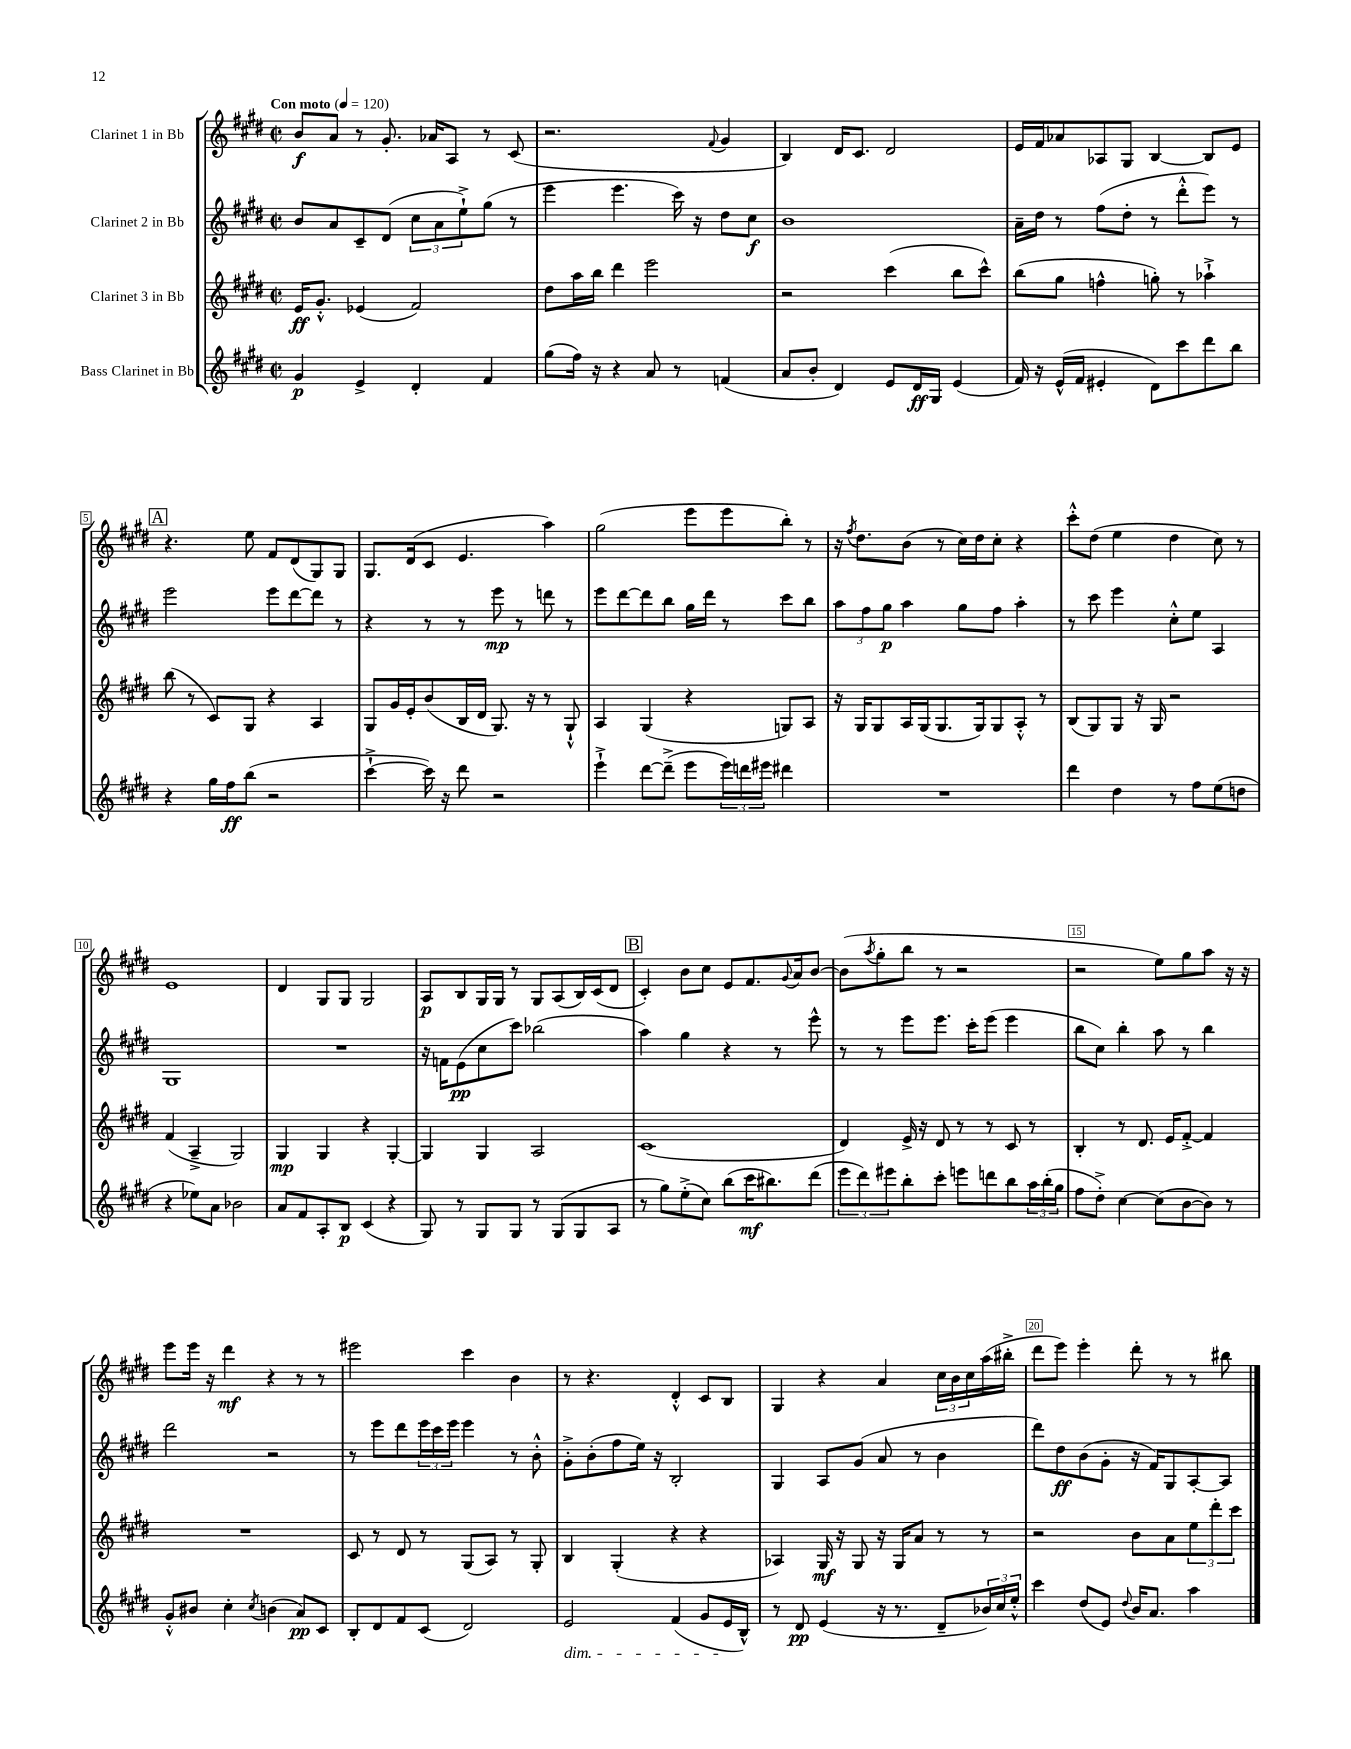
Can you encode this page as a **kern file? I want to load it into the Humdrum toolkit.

**kern	**dynam	**kern	**dynam	**kern	**dynam	**kern	**dynam
*part4	*part4	*part3	*part3	*part2	*part2	*part1	*part1
*staff4	*staff4	*staff3	*staff3	*staff2	*staff2	*staff1	*staff1
*I"Bass Clarinet in Bb	*	*I"Clarinet 3 in Bb	*	*I"Clarinet 2 in Bb	*	*I"Clarinet 1 in Bb	*
*clefG2	*	*clefG2	*	*clefG2	*	*clefG2	*
*k[f#c#g#d#]	*	*k[f#c#g#d#]	*	*k[f#c#g#d#]	*	*k[f#c#g#d#]	*
*M2/2	*	*M2/2	*	*M2/2	*	*M2/2	*
*met(c|)	*	*met(c|)	*	*met(c|)	*	*met(c|)	*
*MM120	*	*MM120	*	*MM120	*	*MM120	*
=1	=1	=1	=1	=1	=1	=1	=1
!	!	!	!	!	!	!LO:TX:a:B:t=Con moto	!
4g#/	p	16e/KL	ff	8b/L	.	8b/L	f
.	.	8.g#'^^/J	.	.	.	.	.
.	.	.	.	8a/	.	8a/J	.
4e^/	.	(4e-X/	.	8c#~/	.	8r	.
.	.	.	.	(8d#/J	.	8.g#'/	.
4d#'/	.	2f#/)	.	12cc#\L	.	.	.
.	.	.	.	.	.	16a-X/KL	.
.	.	.	.	12a\	.	.	.
.	.	.	.	.	.	8A/J	.
.	.	.	.	12ee`^\)	.	.	.
4f#/	.	.	.	(8gg#\J	.	8r	.
.	.	.	.	8r	.	(8c#/	.
=2	=2	=2	=2	=2	=2	=2	=2
(8gg#\L	.	8dd#\L	.	4eee\	.	2.r	.
16ff#\Jk)	.	16aa\L	.	.	.	.	.
16r	.	16bb\JJ	.	.	.	.	.
4r	.	4ddd#\	.	4.eee\	.	.	.
8a/	.	2eee\	.	.	.	.	.
8r	.	.	.	16ccc#\)	.	.	.
.	.	.	.	16r	.	.	.
.	.	.	.	.	.	8qqf#/	.
(4fn/	.	.	.	8dd#\L	.	4g#/	.
.	.	.	.	8cc#\J	f	.	.
=3	=3	=3	=3	=3	=3	=3	=3
8a/L	.	2r	.	1b	.	4B/)	.
8b'/J	.	.	.	.	.	.	.
4d#/)	.	.	.	.	.	16d#/KL	.
.	.	.	.	.	.	8.c#/J	.
8e/L	.	(4ccc#\	.	.	.	2d#/	.
16d#/L	ff	.	.	.	.	.	.
16G#/JJ	.	.	.	.	.	.	.
(4e/	.	8bb\L	.	.	.	.	.
.	.	8ccc#^^\J)	.	.	.	.	.
=4	=4	=4	=4	=4	=4	=4	=4
16f#/)	.	(8bb\L	.	16a~\LL	.	16e/LL	.
16r	.	.	.	16dd#\JJ	.	16f#/J	.
(16e^^/LL	.	8gg#\J	.	8r	.	8a-X/	.
16f#/JJ	.	.	.	.	.	.	.
4e#X'/	.	4ffn^^\	.	(8ff#\L	.	8A-X/	.
.	.	.	.	8dd#'\J	.	8G#/J	.
8d#\L)	.	8ggn'\)	.	8r	.	[4B/	.
8ccc#\	.	8r	.	8ddd#'^^\L	.	.	.
8ddd#\	.	4aa-X`^\	.	8eee\J)	.	8B/L]	.
8bb\J	.	.	.	8r	.	8e/J	.
!!LO:LB:g=z
!!LO:REH:place=s1:t=A
=5	=5	=5	=5	=5	=5	=5	=5
4r	.	(8bb\	.	2eee\	.	4.r	.
.	.	8r	.	.	.	.	.
16gg#\LL	.	8c#/L)	.	.	.	.	.
16ff#\J	ff	.	.	.	.	.	.
(8bb\J	.	8G#/J	.	.	.	8ee\	.
2r	.	4r	.	8eee\L	.	8f#/L	.
.	.	.	.	[8ddd#\	.	(8d#/	.
.	.	4A/	.	8ddd#\J]	.	8G#/)	.
.	.	.	.	8r	.	8G#/J	.
=6	=6	=6	=6	=6	=6	=6	=6
[4ccc#`^\	.	8G#/L	.	4r	.	8.G#/L	.
.	.	16g#/L	.	.	.	.	.
.	.	16e'/J	.	.	.	(16d#/k	.
16ccc#\])	.	(8b/	.	8r	.	8c#/J	.
16r	.	.	.	.	.	.	.
8ddd#\	.	16B/L	.	8r	.	4.e/	.
.	.	16d#/JJ	.	.	.	.	.
2r	.	8.G#/)	.	8eee\	mp	.	.
.	.	.	.	8r	.	.	.
.	.	16r	.	.	.	.	.
.	.	8r	.	8dddn\	.	4aa\)	.
.	.	8G#`^^/	.	8r	.	.	.
=7	=7	=7	=7	=7	=7	=7	=7
4eee`^\	.	4A/	.	8eee\L	.	(2gg#\	.
.	.	.	.	[8ddd#\	.	.	.
[8ddd#\L	.	(4G#/	.	8ddd#\]	.	.	.
(8ddd#~^\J]	.	.	.	8bb\J	.	.	.
8eee\L	.	4r	.	16gg#\LL	.	8eee\L	.
.	.	.	.	16ddd#\JJ	.	.	.
24eee\L)	.	.	.	8r	.	8eee\	.
24dddn\	.	.	.	.	.	.	.
24eee#X\JJ	.	.	.	.	.	.	.
4ddd#X\	.	8Gn/L)	.	8ccc#\L	.	8bb'\J)	.
.	.	8A/J	.	8bb\J	.	8r	.
=8	=8	=8	=8	=8	=8	=8	=8
1r	.	16r	.	12aa\L	.	16r	.
.	.	.	.	.	.	8qff#/	.
.	.	16G#/KL	.	.	.	8.dd#\L	.
.	.	.	.	12ff#\	.	.	.
.	.	8G#/	.	.	.	.	.
.	.	.	.	12gg#\J	p	.	.
.	.	16A/L	.	4aa\	.	(8b\J	.
.	.	(16G#/J	.	.	.	.	.
.	.	8.G#/	.	.	.	8r	.
.	.	.	.	8gg#\L	.	16cc#\LL)	.
.	.	16G#/k)	.	.	.	16dd#\J	.
.	.	8G#/	.	8ff#\J	.	8cc#'\J	.
.	.	8A'^^/J	.	4aa'\	.	4r	.
.	.	8r	.	.	.	.	.
=9	=9	=9	=9	=9	=9	=9	=9
4ddd#\	.	(8B/L	.	8r	.	8ccc#'^^\L	.
.	.	8G#/)	.	8ccc#\	.	(8dd#\J	.
4dd#\	.	8G#/J	.	4eee\	.	4ee\	.
.	.	16r	.	.	.	.	.
.	.	16G#/	.	.	.	.	.
8r	.	2r	.	8cc#'^^\L	.	4dd#\	.
8ff#\L	.	.	.	8ee\J	.	.	.
(8ee\	.	.	.	4A/	.	8cc#\)	.
8ddn\J	.	.	.	.	.	8r	.
!!LO:LB:g=z
=10	=10	=10	=10	=10	=10	=10	=10
4r	.	(4f#/	.	1G#	.	1e	.
8ee-X\L)	.	4A~^/	.	.	.	.	.
8a\J	.	.	.	.	.	.	.
2b-X\	.	2G#/)	.	.	.	.	.
=11	=11	=11	=11	=11	=11	=11	=11
8a/L	.	4G#/	mp	1r	.	4d#/	.
8f#/	.	.	.	.	.	.	.
8A'/	.	4G#/	.	.	.	8G#/L	.
8B/J	p	.	.	.	.	8G#/J	.
(4c#/	.	4r	.	.	.	2G#/	.
4r	.	[4G#'/	.	.	.	.	.
=12	=12	=12	=12	=12	=12	=12	=12
8G#/)	.	4G#/]	.	16r	.	8A/L	p
.	.	.	.	16fn\KL	.	.	.
8r	.	.	.	(8e\	pp	8B/	.
8G#/L	.	4G#/	.	8cc#\	.	16G#/L	.
.	.	.	.	.	.	16G#/JJ	.
8G#/J	.	.	.	8ccc#\J)	.	8r	.
8r	.	2A/	.	(2bb-X\	.	8G#/L	.
(8G#/L	.	.	.	.	.	(8A/	.
8G#/	.	.	.	.	.	16B/L)	.
.	.	.	.	.	.	(16c#/J	.
8A/J	.	.	.	.	.	8d#/J	.
!!LO:REH:place=s1:t=B
=13	=13	=13	=13	=13	=13	=13	=13
8r	.	(1c#	.	4aa\)	.	4c#'/)	.
8gg#\L)	.	.	.	.	.	.	.
(8ee'^\	.	.	.	4gg#\	.	8b\L	.
8cc#\J)	.	.	.	.	.	8cc#\J	.
(8bb\L	.	.	.	4r	.	8e/L	.
16ccc#\K	mf	.	.	.	.	8.f#/	.
8.bb#X\)	.	.	.	.	.	.	.
.	.	.	.	8r	.	.	.
.	.	.	.	.	.	8qqg#/	.
.	.	.	.	.	.	16a/k	.
(8ddd#\J	.	.	.	8eee^^\	.	[8b/J	.
=14	=14	=14	=14	=14	=14	=14	=14
12eee\L	.	4d#/)	.	8r	.	(8b\L]	.
12ddd#\)	.	.	.	.	.	.	.
.	.	.	.	.	.	8qaa/	.
.	.	.	.	8r	.	8gg#'\	.
12eee#X\	.	.	.	.	.	.	.
8bb'\	.	16e^/	.	8eee\L	.	8bb\J	.
.	.	16r	.	.	.	.	.
8ccc#'\J	.	8d#/	.	8.eee\J	.	8r	.
8eeen\L	.	8r	.	.	.	2r	.
.	.	.	.	16ccc#'\KL	.	.	.
8dddn\	.	8r	.	(8eee\J	.	.	.
8bb\	.	8c#/	.	4eee\	.	.	.
24aa\L	.	8r	.	.	.	.	.
(24bb'\	.	.	.	.	.	.	.
24gg#\JJ	.	.	.	.	.	.	.
=15	=15	=15	=15	=15	=15	=15	=15
8ff#\L	.	4B'/	.	8bb\L	.	2r	.
8dd#'^\J)	.	.	.	8cc#\J)	.	.	.
[4cc#\	.	8r	.	4bb'\	.	.	.
.	.	8.d#/	.	.	.	.	.
(8cc#\L]	.	.	.	8aa\	.	8ee\L)	.
.	.	16e/KL	.	.	.	.	.
[8b\	.	[8f#'^/J	.	8r	.	8gg#\	.
8b\J])	.	4f#/]	.	4bb\	.	8aa\J	.
8r	.	.	.	.	.	16r	.
.	.	.	.	.	.	16r	.
!!LO:LB:g=z
=16	=16	=16	=16	=16	=16	=16	=16
8g#'^^/L	.	1r	.	2ddd#\	.	8eee\L	.
8b#X/J	.	.	.	.	.	16eee\Jk	.
.	.	.	.	.	.	16r	.
4cc#'\	.	.	.	.	.	4ddd#\	mf
8qcc#/	.	.	.	.	.	.	.
(4bn\	.	.	.	2r	.	4r	.
8a/L)	pp	.	.	.	.	8r	.
8c#/J	.	.	.	.	.	8r	.
=17	=17	=17	=17	=17	=17	=17	=17
8B'/L	.	8c#/	.	8r	.	2eee#X\	.
8d#/	.	8r	.	8eee\L	.	.	.
8f#/	.	8d#/	.	8ddd#\	.	.	.
(8c#/J	.	8r	.	24eee\L	.	.	.
.	.	.	.	24ccc#\	.	.	.
.	.	.	.	24eee\JJ	.	.	.
2d#/)	.	(8G#/L	.	4eee\	.	4ccc#\	.
.	.	8A/J)	.	.	.	.	.
.	.	8r	.	8r	.	4b\	.
.	.	8G#'/	.	8b'^^\	.	.	.
=18	=18	=18	=18	=18	=18	=18	=18
!LO:TX:b:i:t=dim.	!	!	!	!	!	!	!
2e/	.	4B/	.	8g#'^\L	.	8r	.
.	.	.	.	(8b'\	.	4.r	.
.	.	(4G#'/	.	8ff#\	.	.	.
.	.	.	.	16ee\Jk)	.	.	.
.	.	.	.	16r	.	.	.
(4f#/	.	4r	.	2B'/	.	4d#'^^/	.
8g#/L	.	4r	.	.	.	8c#/L	.
16e/L	.	.	.	.	.	8B/J	.
16B^^/JJ)	.	.	.	.	.	.	.
=19	=19	=19	=19	=19	=19	=19	=19
8r	.	4A-X/)	.	4G#/	.	4G#/	.
8d#/	pp	.	.	.	.	.	.
(4e/	.	16G#/	mf	8A/L	.	4r	.
.	.	16r	.	.	.	.	.
.	.	8G#/	.	(8g#/J	.	.	.
16r	.	16r	.	8a/	.	4a/	.
8.r	.	16G#/KL	.	.	.	.	.
.	.	8a/J	.	8r	.	.	.
8d#~/L	.	8r	.	4b\	.	24cc#\LL	.
.	.	.	.	.	.	24b\	.
.	.	.	.	.	.	24cc#\	.
24b-X/L)	.	8r	.	.	.	(16aa\	.
24cc#/	.	.	.	.	.	.	.
.	.	.	.	.	.	16bb#X'^\JJ	.
24ee'^^/JJ	.	.	.	.	.	.	.
=20	=20	=20	=20	=20	=20	=20	=20
4ccc#\	.	2r	.	8ddd#\L)	.	8ddd#\L	.
.	.	.	.	8dd#\	ff	8eee\J)	.
(8dd#/L	.	.	.	(8b\	.	4eee'\	.
8e/J)	.	.	.	8g#'\J	.	.	.
8qqdd#/	.	.	.	.	.	.	.
16b/KL	.	8b\L	.	16r	.	8ddd#'\	.
8.a/J	.	.	.	16f#/KL)	.	.	.
.	.	8a\	.	8G#/	.	8r	.
4aa\	.	12ee\	.	[8A'/	.	8r	.
.	.	12ddd#'\	.	.	.	.	.
.	.	.	.	8A/J]	.	8bb#X\	.
.	.	12ccc#\J	.	.	.	.	.
==	==	==	==	==	==	==	==
*-	*-	*-	*-	*-	*-	*-	*-
